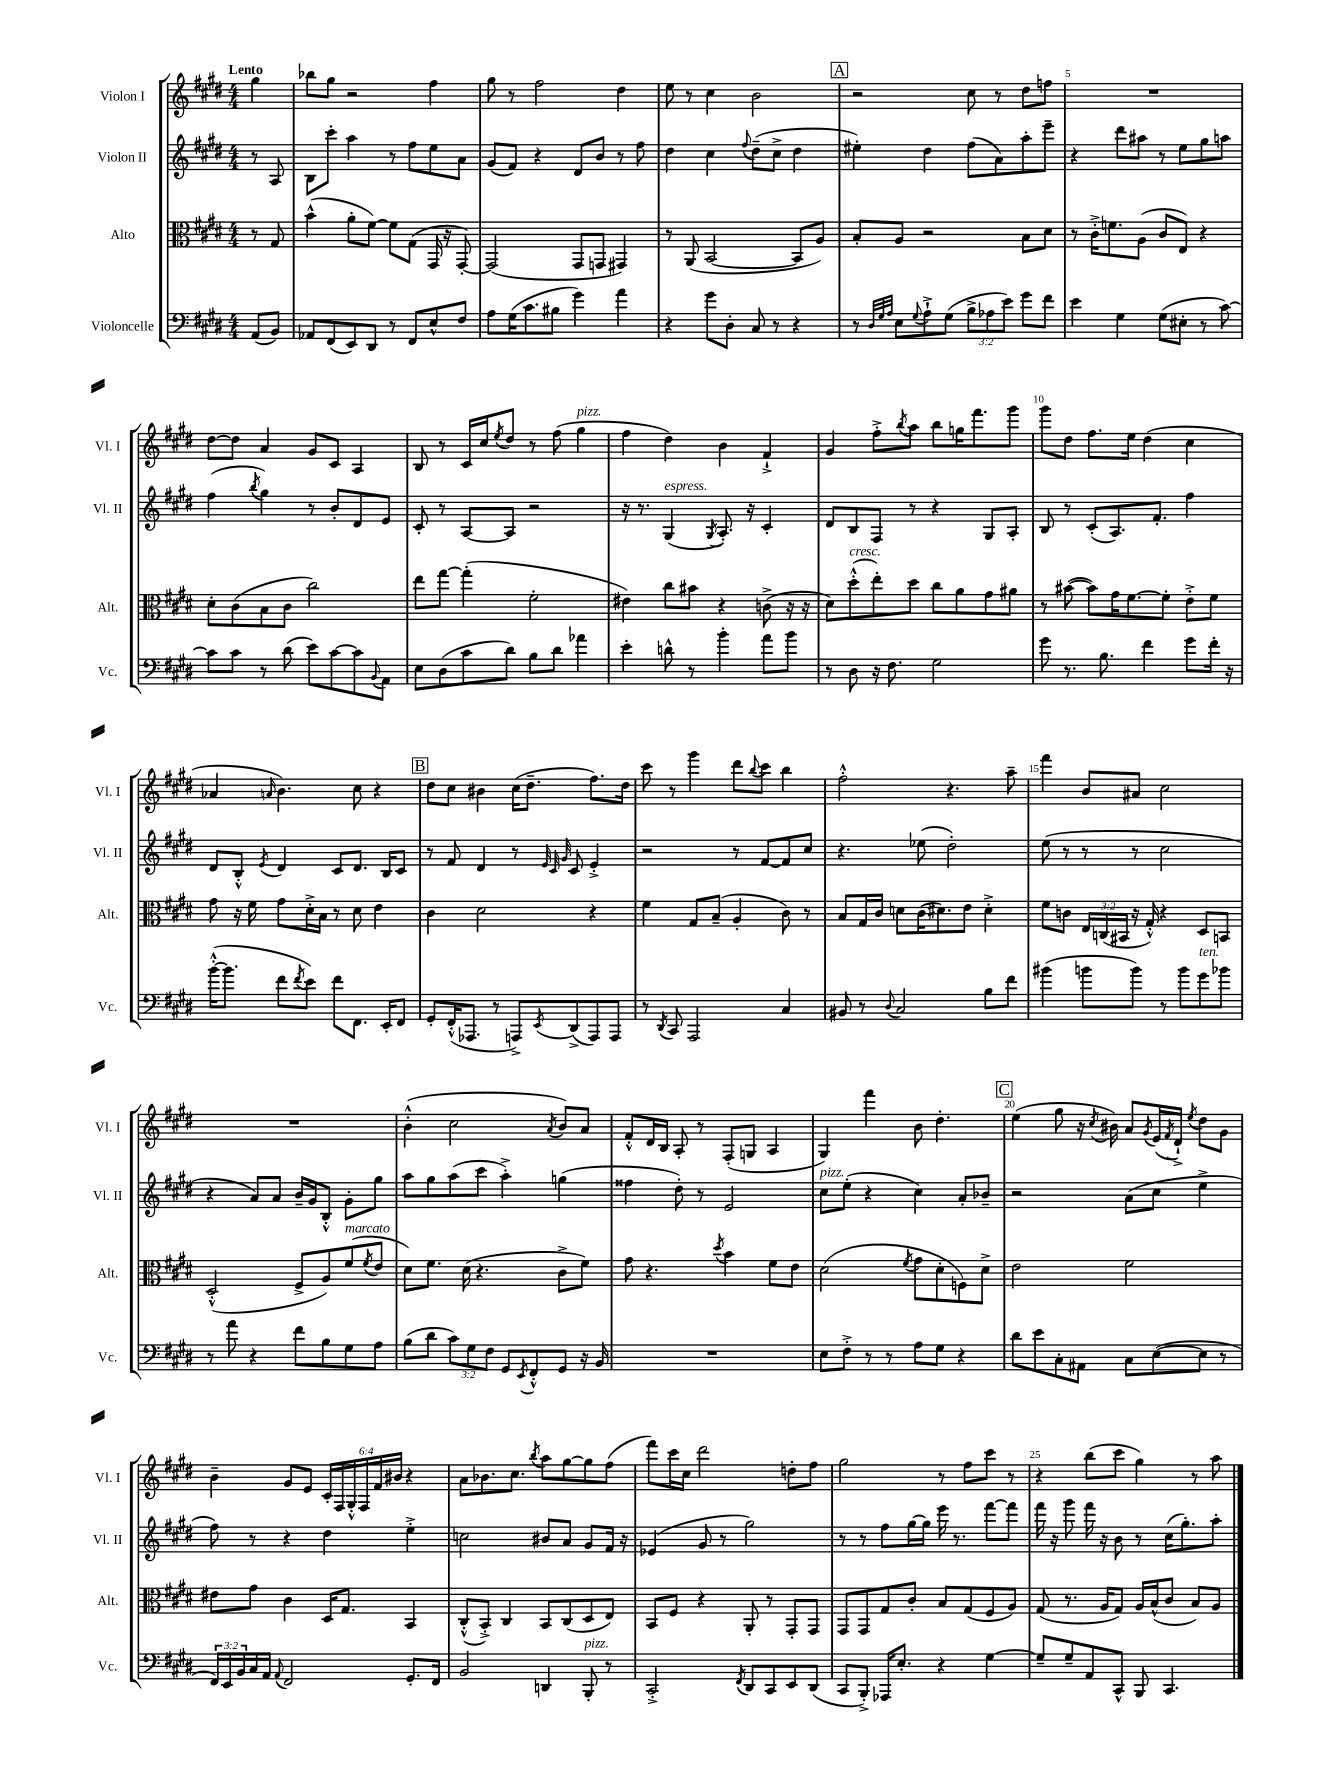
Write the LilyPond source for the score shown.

<<
\new StaffGroup <<
\new Staff = "s0" \with { instrumentName = "Violon I" shortInstrumentName = "Vl. I" } {
    \clef treble \key e \major \numericTimeSignature \time 4/4 \override Staff.TupletNumber.text = #tuplet-number::calc-fraction-text \partial 4 \tempo "Lento"
    gis''4 |
    bes''8 gis''8 r2 fis''4 |
    gis''8 r8 fis''2 dis''4 |
    e''8 r8 cis''4 b'2 |
    \mark \markup { \box "A" } r2 cis''8 r8 dis''8 f''8 |
    R1 |
    dis''8~ dis''8 a'4 gis'8 cis'8 a4 |
    b8 r8 cis'16 cis''16 \acciaccatura { e''8 } dis''8 r8 fis''8( gis''4^\markup { \italic "pizz." } |
    fis''4 dis''4) b'4 fis'4-!-> |
    gis'4 fis''8-.-> \acciaccatura { b''8 } a''8 b''8 g''16 fis'''8. gis'''8 |
    gis'''8 dis''8 fis''8. e''16 dis''4( cis''4 |
    aes'4 \grace { a'16 } b'4.) cis''8 r4 |
    \mark \markup { \box "B" } dis''8 cis''8 bis'4 cis''16( dis''8.-- fis''8.) dis''16 |
    cis'''8 r8 gis'''4 dis'''8 \appoggiatura { b''8 } cis'''8 b''4 |
    fis''2-.-^ r4. a''8-- |
    fis'''4 b'8 ais'8 cis''2 |
    R1 |
    b'4-.-^( cis''2 \acciaccatura { a'8 } b'8) a'8 |
    fis'8-.-^ dis'16 b16 a8-. r8 fis8-.( g8 a4 |
    gis4) fis'''4 b'8 dis''4.-. |
    \mark \markup { \box "C" } e''4( gis''8 r16 \acciaccatura { cis''8 } bis'16) a'8 \acciaccatura { gis'8 } e'16( \acciaccatura { fis'8 } dis'16-!->) \acciaccatura { e''8 } dis''8 gis'8 |
    b'4-- gis'8 e'8 \tuplet 6/4 { cis'16-. fis16 gis16-.-^ fis16 fis'16 bis'16 } r4 |
    a'8 bes'8. cis''8. \acciaccatura { b''8 } a''8 gis''8~ gis''8 fis''8( |
    fis'''8) cis'''16 cis''16 dis'''2 d''8-. fis''8 |
    gis''2 r8 fis''8 cis'''8 r8 |
    r4 b''8( cis'''8 gis''4) r8 a''8 \bar "|." |
}
\new Staff = "s1" \with { instrumentName = "Violon II" shortInstrumentName = "Vl. II" } {
    \clef treble \key e \major \numericTimeSignature \time 4/4 \partial 4
    r8 a8 |
    b8 cis'''8-. a''4 r8 fis''8 e''8 a'8 |
    gis'8( fis'8) r4 dis'8 b'8 r8 fis''8 |
    dis''4 cis''4 \appoggiatura { fis''8 } dis''8--( cis''8-> dis''4 |
    \mark \markup { \box "A" } eis''4-.) dis''4 fis''8( a'8) a''8-. e'''8-- |
    r4 dis'''8 ais''8 r8 e''8 gis''8 a''8 |
    fis''4( \acciaccatura { b''8 } gis''4) r8 b'8-. dis'8 e'8 |
    cis'8-. r8 a8~ a8 r2 |
    r16 r8. gis4^\markup { \italic "espress." }( \acciaccatura { gis8 } a8.-.) r16 cis'4-. |
    dis'8 b8 fis8 r8 r4 gis8 a8-. |
    b8 r8 cis'8-.( a8.) fis'8.-. fis''4 |
    dis'8 b8-.-^ \acciaccatura { e'8 } dis'4 cis'8 dis'8. b16 cis'8 |
    \mark \markup { \box "B" } r8 fis'8 dis'4 r8 \grace { e'32 cis'32 gis'32 } cis'8 e'4-.-> |
    r2 r8 fis'8~ fis'8 cis''8 |
    r4. ees''8( dis''2-.) |
    e''8( r8 r8 r8 cis''2 |
    r4 a'8) a'8 b'16-- gis'16 b8-.-^ gis'8-. gis''8 |
    a''8 gis''8 a''8( cis'''8 a''4-.->) g''4( |
    fisis''4 dis''8-.) r8 e'2 |
    cis''8^\markup { \italic "pizz." } e''8-.( r4 cis''4) a'8-. bes'8-- |
    \mark \markup { \box "C" } r2 a'8( cis''8 e''4-> |
    fis''8) r8 r4 dis''4 e''4-.-> |
    c''2 bis'8 a'8 gis'8 fis'16 r16 |
    ees'4( gis'8 r8 gis''2) |
    r8 r8 fis''8 gis''16~ gis''16 e'''16 r8. fis'''8~ fis'''8 |
    fis'''16 r16 gis'''8 fis'''16 r16 b'8 r8 cis''16( gis''8.-.) a''8-. \bar "|." |
}
\new Staff = "s2" \with { instrumentName = "Alto" shortInstrumentName = "Alt." } {
    \clef alto \key e \major \numericTimeSignature \time 4/4 \override Staff.TupletNumber.text = #tuplet-number::calc-fraction-text \partial 4
    r8 gis8 |
    b'4-^( a'8-. fis'8~) fis'8 gis8( gis,16 r16 gis,8~-.) |
    gis,2( gis,8 g,8 gis,4) |
    r8 a,8( b,2~ b,8 a8) |
    \mark \markup { \box "A" } b8-. a8 r2 b8 dis'8 |
    r8 cis'16-.-> f'8. a8( cis'8 e8) r4 |
    dis'8-. cis'8( b8 cis'8 cis''2) |
    e''8 gis''8~ gis''4-.( fis'2-. |
    eis'4) cis''8 bis'8 r4 c'8->( r16 r16 |
    dis'8) dis''8-.-^^\markup { \italic "cresc." }( e''8-.) dis''8 cis''8 a'8 gis'8 ais'8 |
    r8 bis'8~( bis'8) gis'16 fis'8.~ fis'8-. e'8-.-> fis'8 |
    gis'8 r16 fis'16 gis'8 dis'16-.-> b16 r8 dis'8 e'4 |
    \mark \markup { \box "B" } cis'4 dis'2 r4 |
    fis'4 gis8 b8--( a4-. cis'8) r8 |
    b8 gis16 cis'16 d'8 cis'16( dis'8.) e'8 dis'4-.-> |
    fis'8 c'8 \tuplet 3/2 { e16 c16( bis,16 } r16 gis16-.-^) r4 dis8 b,8 |
    dis2-.-^( fis8-> a8) fis'8^\markup { \italic "marcato" }( \acciaccatura { fis'8 } e'8 |
    dis'8) fis'8. dis'16( r4. cis'8-> fis'8) |
    gis'8 r4. \acciaccatura { dis''8 } b'4 fis'8 e'8 |
    dis'2( \acciaccatura { fis'8 } gis'8 dis'8-. f8) dis'8-> |
    \mark \markup { \box "C" } e'2 fis'2 |
    eis'8 gis'8 cis'4 dis16 gis8. b,4 |
    cis8-.-^( b,8-.->) cis4 b,8 cis8( dis8 e8) |
    b,8 fis8 r4 a,8-. r8 gis,8-. gis,8 |
    gis,8 gis,8 gis8 cis'8-. b8 gis8( fis8 a8) |
    gis8( r8. a16 gis8) a16 b16-^( cis'8 b8) a8 \bar "|." |
}
\new Staff = "s3" \with { instrumentName = "Violoncelle" shortInstrumentName = "Vc." } {
    \clef bass \key e \major \numericTimeSignature \time 4/4 \override Staff.TupletNumber.text = #tuplet-number::calc-fraction-text \partial 4
    a,8( b,8) |
    aes,8 fis,8( e,8) dis,8 r8 fis,8 e8-^ fis8 |
    a8 gis16( cis'8. bis8 gis'4) a'4 |
    r4 gis'8 dis8-. cis8 r8 r4 |
    \mark \markup { \box "A" } r8 \grace { dis32 gis32 a32 } e8 \appoggiatura { gis8 } a8-!-> gis8( \tuplet 3/2 { b8-> aes8 e'8) } gis'8 fis'8 |
    e'4 gis4 gis8( eis8-. r8 cis'8~) |
    cis'8 cis'8 r8 dis'8( e'8) cis'8~ cis'8 \appoggiatura { b,8 } a,8 |
    e8 dis8( cis'8 dis'8) b8 dis'8 aes'4 |
    e'4-. d'8-^ r8 b'4-. a'8 b'8 |
    r8 dis8 r16 fis8. gis2 |
    gis'8 r8. b8. fis'4 gis'8 fis'16-. r16 |
    b'16~-.-^( b'8. fis'8 \acciaccatura { fis'8 } e'8) fis'8 fis,8. e,16-. fis,8 |
    \mark \markup { \box "B" } gis,8-. fis,16-.-^( aes,,8. r8 a,,8->) \acciaccatura { e,8 } dis,8->( a,,8) a,,8 |
    r8 \acciaccatura { dis,8 } cis,8 a,,2 cis4 |
    bis,8 r8 \appoggiatura { dis8 } cis2 b8 fis'8 |
    bis'4( b'8 b'8) r8 b'8 gis'8^\markup { \italic "ten." } bes'8 |
    r8 a'8 r4 fis'8 b8 gis8 a8 |
    b8( dis'8 \tuplet 3/2 { cis'8) gis8 fis8 } gis,8 \acciaccatura { e,8 } fis,8-.-^ gis,8 r16 b,16 |
    R1 |
    e8 fis8-.-> r8 r8 a8 gis8 r4 |
    \mark \markup { \box "C" } dis'8 e'8 cis8-. ais,8 cis8 e8~( e8 r8 |
    \tuplet 3/2 { fis,16) e,16 b,16 } cis16 a,16 \appoggiatura { a,8 } fis,2 gis,8.-. fis,16 |
    b,2 d,4 b,,8-.^\markup { \italic "pizz." } r8 |
    cis,2-.-> \acciaccatura { fis,8 } dis,8 cis,8 e,8 dis,8( |
    cis,8 b,,8-.->) aes,,16 e8.-. r4 gis4~ |
    gis8-- gis8-- a,8 cis,8-^ b,,8 cis,4. \bar "|." |
}
>>
>>
\layout { \context { \Score \override BarNumber.break-visibility = ##(#f #t #t) barNumberVisibility = #(every-nth-bar-number-visible 5) } }
